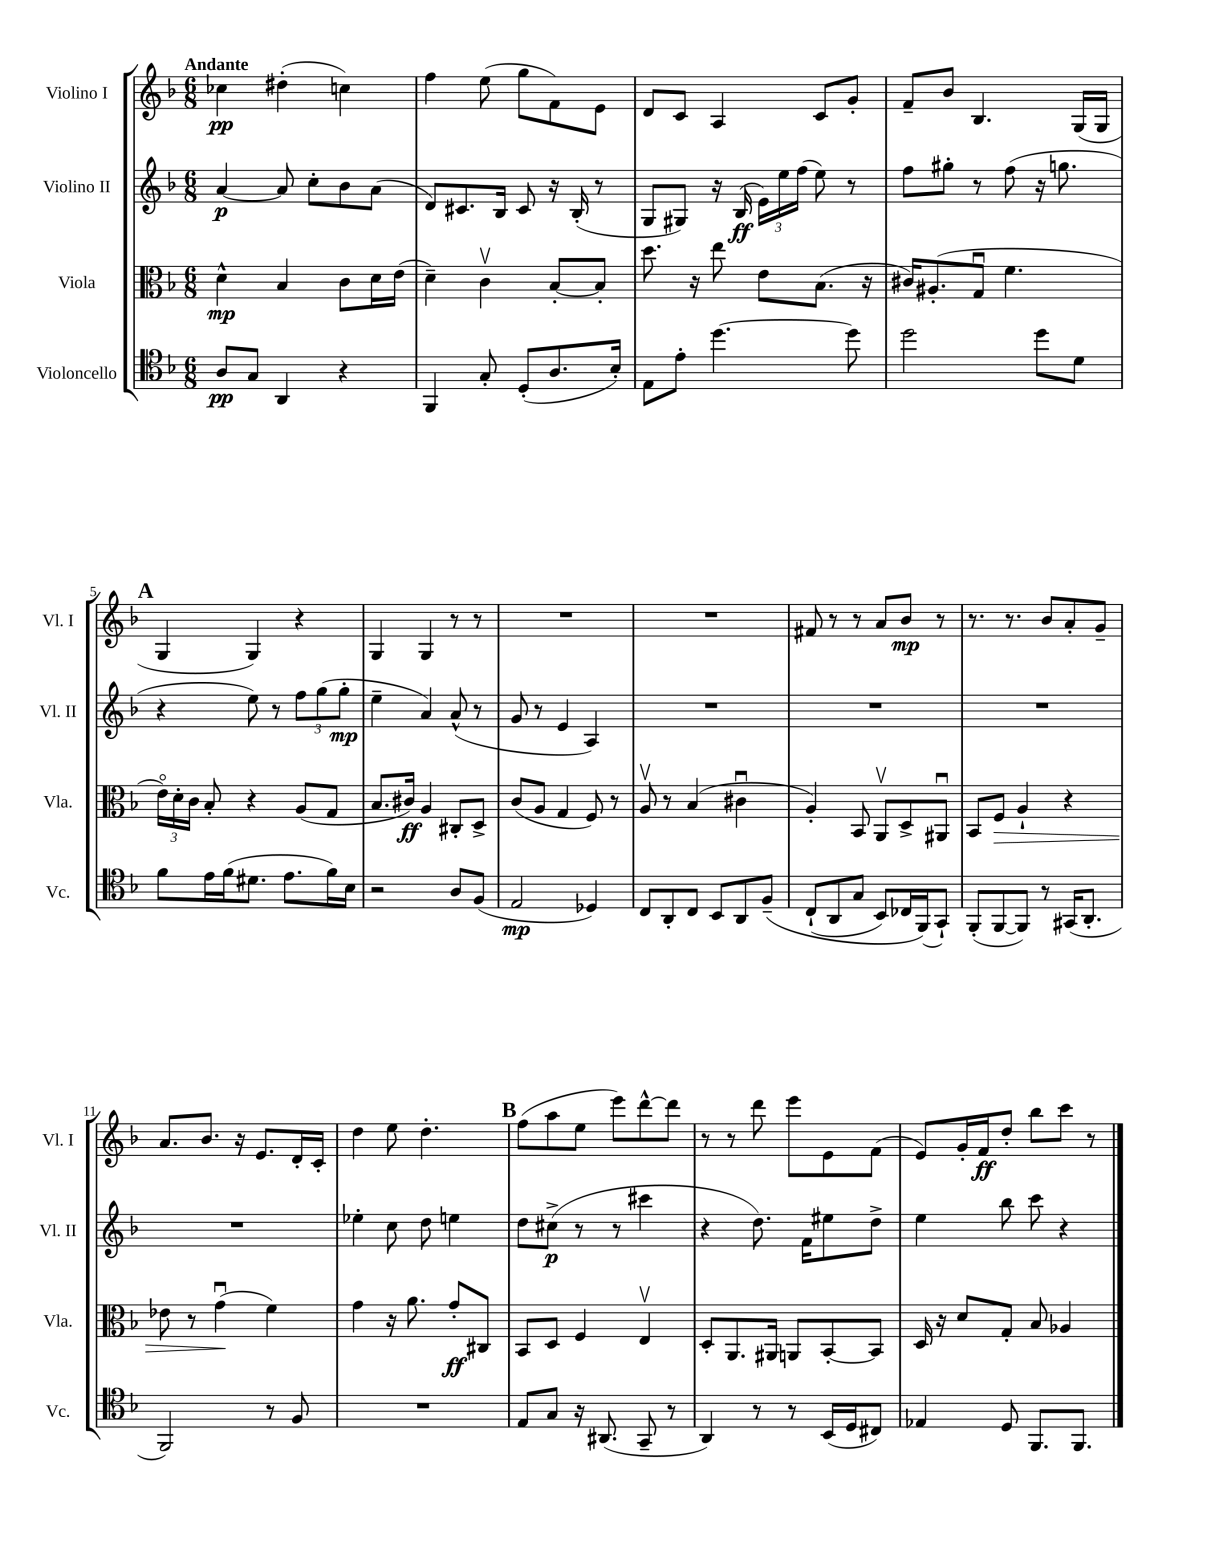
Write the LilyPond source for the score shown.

<<
\new StaffGroup <<
\new Staff = "s0" \with { instrumentName = "Violino I" shortInstrumentName = "Vl. I" } {
    \clef treble \key f \major \numericTimeSignature \time 6/8 \tempo "Andante"
    \autoBeamOff ces''4\pp dis''4-.( c''4) |
    f''4 e''8( g''8[ f'8) e'8] |
    d'8[ c'8] a4 c'8[ g'8]-. |
    f'8[-- bes'8] bes4. g16[( g16] |
    \mark \markup { \bold "A" } g4 g4) r4 |
    g4 g4 r8 r8 |
    R2. |
    R2. |
    fis'8 r8 r8 a'8[ bes'8]\mp r8 |
    r8. r8. bes'8[ a'8-. g'8]-- |
    a'8.[ bes'8.] r16 e'8.[ d'16-. c'16]-. |
    d''4 e''8 d''4.-. |
    \mark \markup { \bold "B" } f''8[( a''8 e''8] e'''8[) d'''8~-^ d'''8] |
    r8 r8 d'''8 e'''8[ e'8 f'8]( |
    e'8[) g'16-. f'16\ff d''8]-. bes''8[ c'''8] r8 \bar "|." |
}
\new Staff = "s1" \with { instrumentName = "Violino II" shortInstrumentName = "Vl. II" } {
    \clef treble \key f \major \numericTimeSignature \time 6/8
    \autoBeamOff a'4~\p a'8 c''8[-. bes'8 a'8]( |
    d'8[) cis'8. bes16] cis'8 r16 bes16-.( r8 |
    g8[ gis8]) r16 bes16\ff( \tuplet 3/2 { e'16[) e''16 f''16]( } e''8) r8 |
    f''8[ gis''8]-. r8 f''8( r16 g''8. |
    \mark \markup { \bold "A" } r4 e''8) r8 \tuplet 3/2 { f''8[ g''8( g''8]-.\mp } |
    e''4-- a'4) a'8-^( r8 |
    g'8 r8 e'4 a4) |
    R2. |
    R2. |
    R2. |
    R2. |
    ees''4-. c''8 d''8 e''4 |
    \mark \markup { \bold "B" } d''8[ cis''8]->\p( r8 r8 cis'''4 |
    r4 d''8.) f'16[ eis''8 d''8]-> |
    e''4 bes''8 c'''8 r4 \bar "|." |
}
\new Staff = "s2" \with { instrumentName = "Viola" shortInstrumentName = "Vla." } {
    \clef alto \key f \major \numericTimeSignature \time 6/8
    \autoBeamOff d'4-^\mp bes4 c'8[ d'16 e'16]( |
    d'4--) c'4\upbow bes8[~-. bes8]-. |
    d''8. r16 e''8 e'8[ bes8.]( r16 |
    cis'16[) ais8.-.( g8]\downbow f'4. |
    \mark \markup { \bold "A" } \tuplet 3/2 { e'16[\flageolet) d'16-. c'16] } bes8-. r4 a8[( g8] |
    bes8.[ cis'16]\ff) a4 cis8[-. d8]-> |
    c'8[( a8] g4 f8) r8 |
    a8\upbow r8 bes4( cis'4\downbow |
    a4-.) bes,8 a,8[\upbow d8-> ais,8]\downbow |
    bes,8[ f8]\> a4-! r4 |
    ees'8 r8 g'4\downbow\!( f'4) |
    g'4 r16 a'8. g'8[-.\ff cis8] |
    \mark \markup { \bold "B" } bes,8[ d8] f4 e4\upbow |
    d8[-. a,8. ais,16] a,8[ bes,8~-. bes,8] |
    d16 r16 d'8[ g8]-. bes8 aes4 \bar "|." |
}
\new Staff = "s3" \with { instrumentName = "Violoncello" shortInstrumentName = "Vc." } {
    \clef tenor \key f \major \numericTimeSignature \time 6/8
    \autoBeamOff a8[\pp g8] a,4 r4 |
    f,4 g8-. d8[-.( a8. bes16]-.) |
    e8[ e'8]-. d''4.~ d''8 |
    d''2 d''8[ d'8] |
    \mark \markup { \bold "A" } f'8[ e'16 f'16( dis'8.] e'8.[ f'16) bes16] |
    r2 a8[ f8]( |
    e2\mp des4) |
    c8[ a,8-. c8] bes,8[ a,8 f8]--\( |
    c8[-!( a,8 g8] bes,8[) ces16 f,16(\) g,8]-!) |
    f,8[-.( f,8~ f,8]) r8 gis,16[( a,8.]-. |
    f,2) r8 f8 |
    R2. |
    \mark \markup { \bold "B" } e8[ g8] r16 ais,8.( g,8-- r8 |
    a,4) r8 r8 bes,16[( d16 cis8]) |
    ees4 d8 f,8.[ f,8.] \bar "|." |
}
>>
>>
